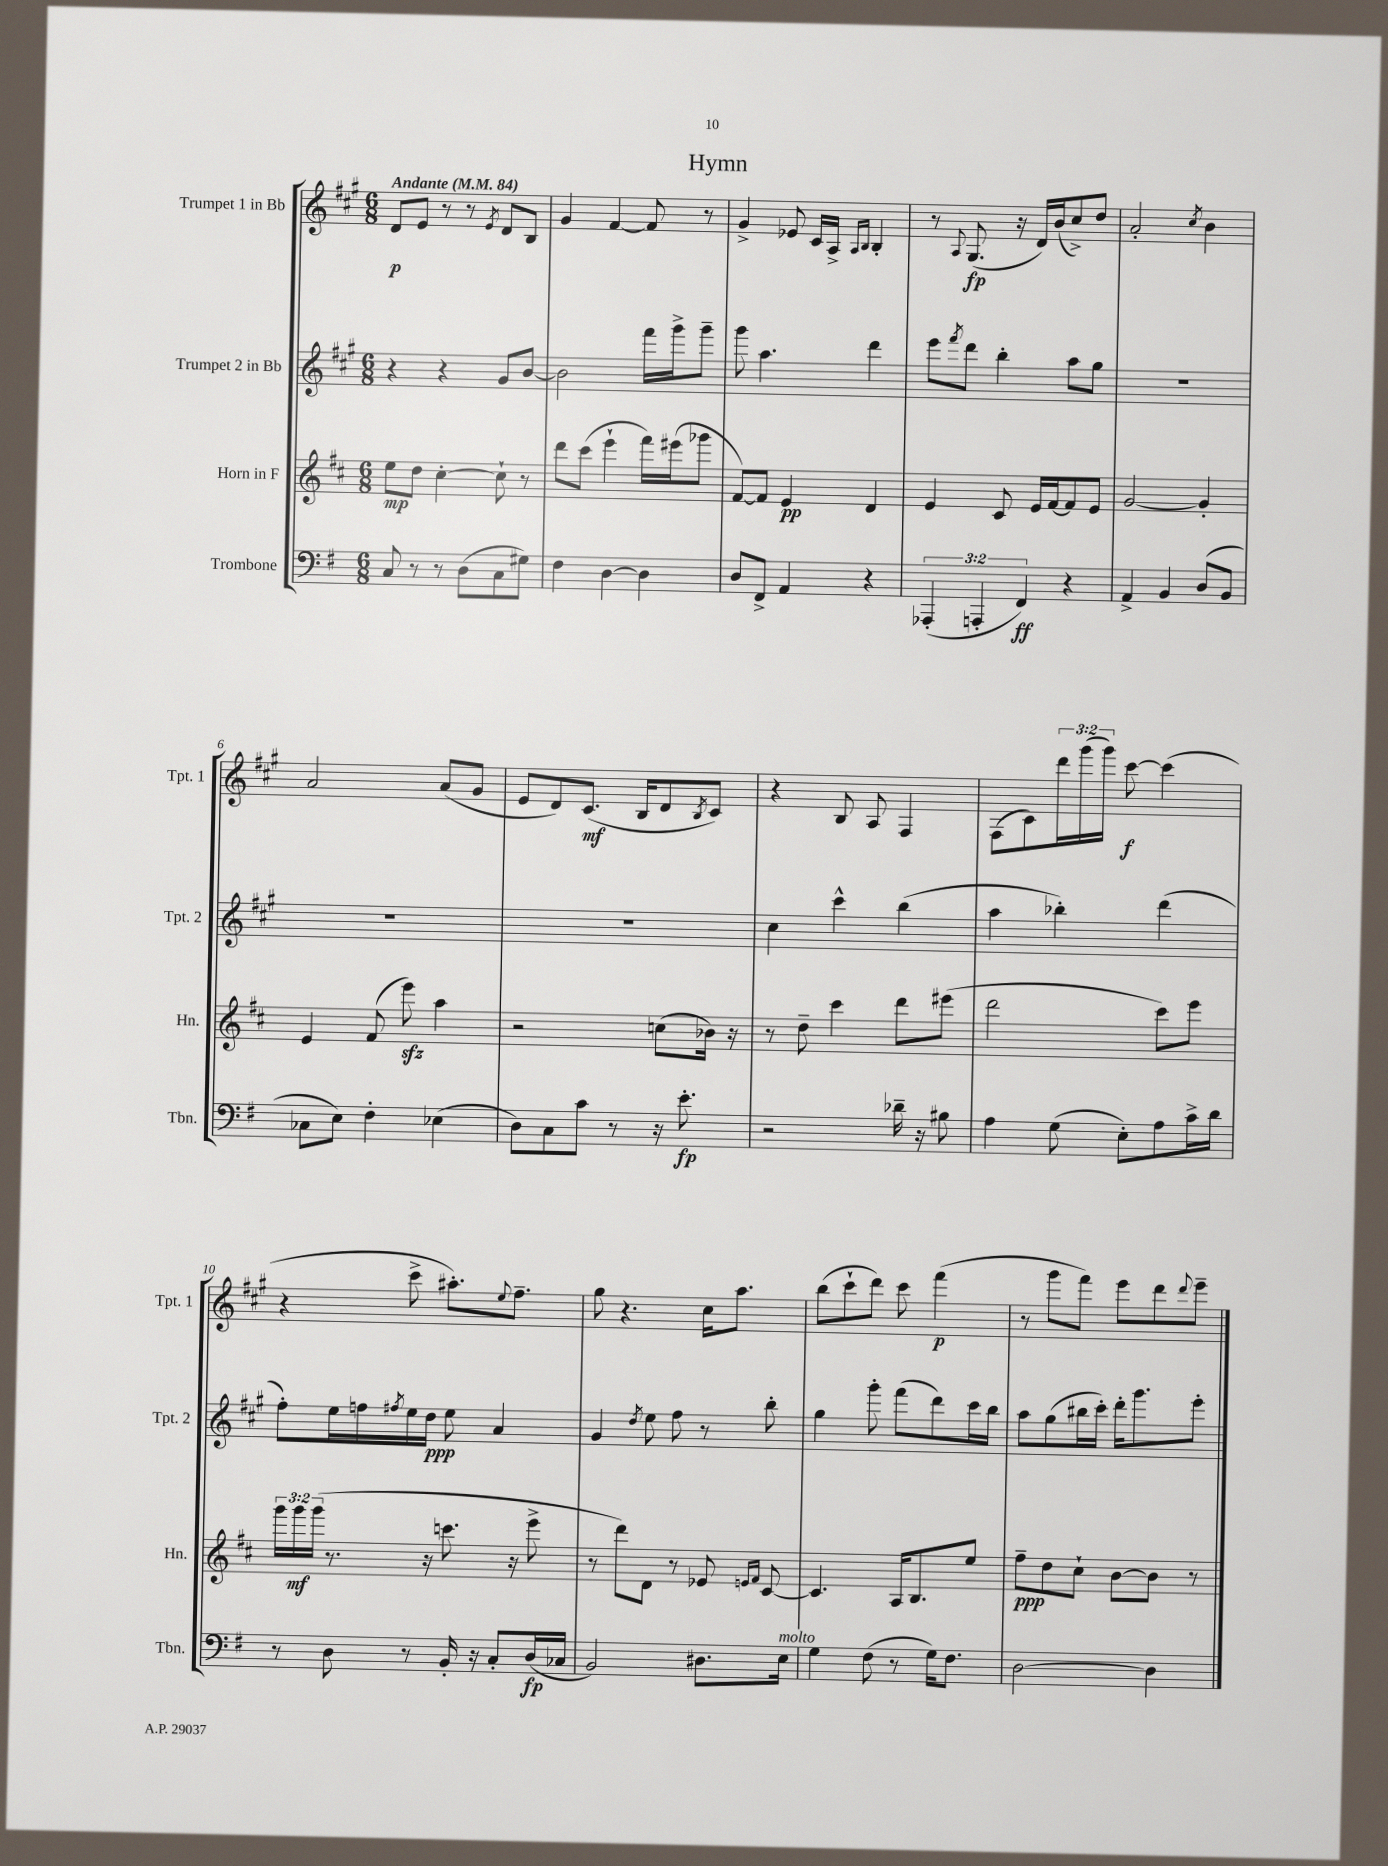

**kern	**kern	**kern	**kern
*staff4	*staff3	*staff2	*staff1
*clefF4	*clefG2	*clefG2	*clefG2
*k[f#]	*k[f#c#]	*k[f#c#g#]	*k[f#c#g#]
*M6/8	*M6/8	*M6/8	*M6/8
*MM84	*MM84	*MM84	*MM84
8C	8ee	4r	8d
8r	8dd	.	8e
8r	[4cc#'	4r	8r
(8D	.	.	8r
.	.	.	8qe
8C	8cc#`]	8g#	8d
8G#)	8r	[8b	8B
=	=	=	=
4F#	8ddd	2b]	4g#
.	(8ccc#	.	.
[4D	4eee`	.	[4f#
4D]	16fff#)	16fff#	8f#]
.	(16eee#	16ggg#^	.
.	8ggg-	8ggg#~	8r
=	=	=	=
8D	[8f#)	8ggg#	4g#^
8FF#^	8f#]	4.aa	.
4AA	4e	.	8e-
.	.	.	16c#
.	.	.	16A^
.	.	.	16qqA
.	.	.	16qqB
4r	4d	4ddd	4B'
=	=	=	=
(6AAA-'	4e	8eee	8r
.	.	8qfff#	8qqA
.	.	8ddd	(8.G#
6AAA'	.	.	.
.	8c#	4bb'	.
.	.	.	16r
6FF#)	.	.	.
.	16e	.	16d)
.	[16f#	.	(16b
4r	8f#]	8aa	8cc#^)
.	8e	8gg#	8dd
=	=	=	=
4AA^	[2g	2.r	2a'
4BB	.	.	.
.	.	.	8qcc#
(8D	4g']	.	4b
8BB	.	.	.
=	=	=	=
8C-	4e	2.r	2a
8E)	.	.	.
4F#'	(8f#	.	.
.	8eee)	.	.
(4E-	4aa	.	(8a
.	.	.	8g#
=	=	=	=
8D)	2r	2.r	8e
8C	.	.	8d)
8c	.	.	(8.c#
8r	.	.	.
.	.	.	16B
16r	(8cc	.	8d
8.e'	.	.	.
.	.	.	8qB
.	16b-)	.	8c#)
.	16r	.	.
=	=	=	=
2r	8r	4cc#	4r
.	8dd~	.	.
.	4ccc#	4ccc#^^	8B
.	.	.	8A
16d-~	8ddd	(4bb	4F#
16r	.	.	.
8B#	(8eee#	.	.
=	=	=	=
4A	2ddd	4aa	(8F#
.	.	.	8c#)
(8G	.	4bb-')	24ddd
.	.	.	(24ggg#
.	.	.	24ggg#)
8E')	.	.	[8ccc#
8A	8ccc#)	(4ddd	(4ccc#]
16c^	8eee	.	.
16d	.	.	.
=	=	=	=
8r	24ggg	8ff#')	4r
.	24ggg	.	.
.	(24ggg	.	.
8D	8.r	16ee	.
.	.	16ff	.
.	.	8qff#	.
8r	.	16ee	8ccc#^
.	16r	16dd	.
16BB'	8.ccc	8ee	8.aa#')
16r	.	.	.
8C'	.	4a	.
.	.	.	8qqee
.	16r	.	8.ff#~
(16D	8eee^	.	.
16C-	.	.	.
=	=	=	=
2BB)	8r	4g#	8gg#
.	8ddd)	.	4.r
.	.	8qdd	.
.	8d	8ee	.
.	8r	8ff#	.
8.D#	8e-	8r	16cc#
.	.	.	8.aa
.	16qqe	.	.
.	16qqf#	.	.
.	[8c#	8bb'	.
16E	.	.	.
=	=	=	=
4G	4.c#]	4gg#	(8bb
.	.	.	8ccc#`
(8F#	.	8ggg#'	8ddd)
8r	16A	(8fff#	8ccc#
.	8.B	.	.
16G)	.	8ddd)	(4fff#
8.F#	.	.	.
.	8ee	16ccc#	.
.	.	16bb	.
=	=	=	=
[2D	8ff#~	8aa	8r
.	8dd	(8gg#	8ggg#
.	8cc#`	16bb#	8fff#)
.	.	16ccc#')	.
.	[8b	16ddd'	8eee
.	.	8.ggg#	.
4D]	8b]	.	8ddd
.	.	.	8qqddd
.	8r	8eee'	8eee~
==	==	==	==
*-	*-	*-	*-
